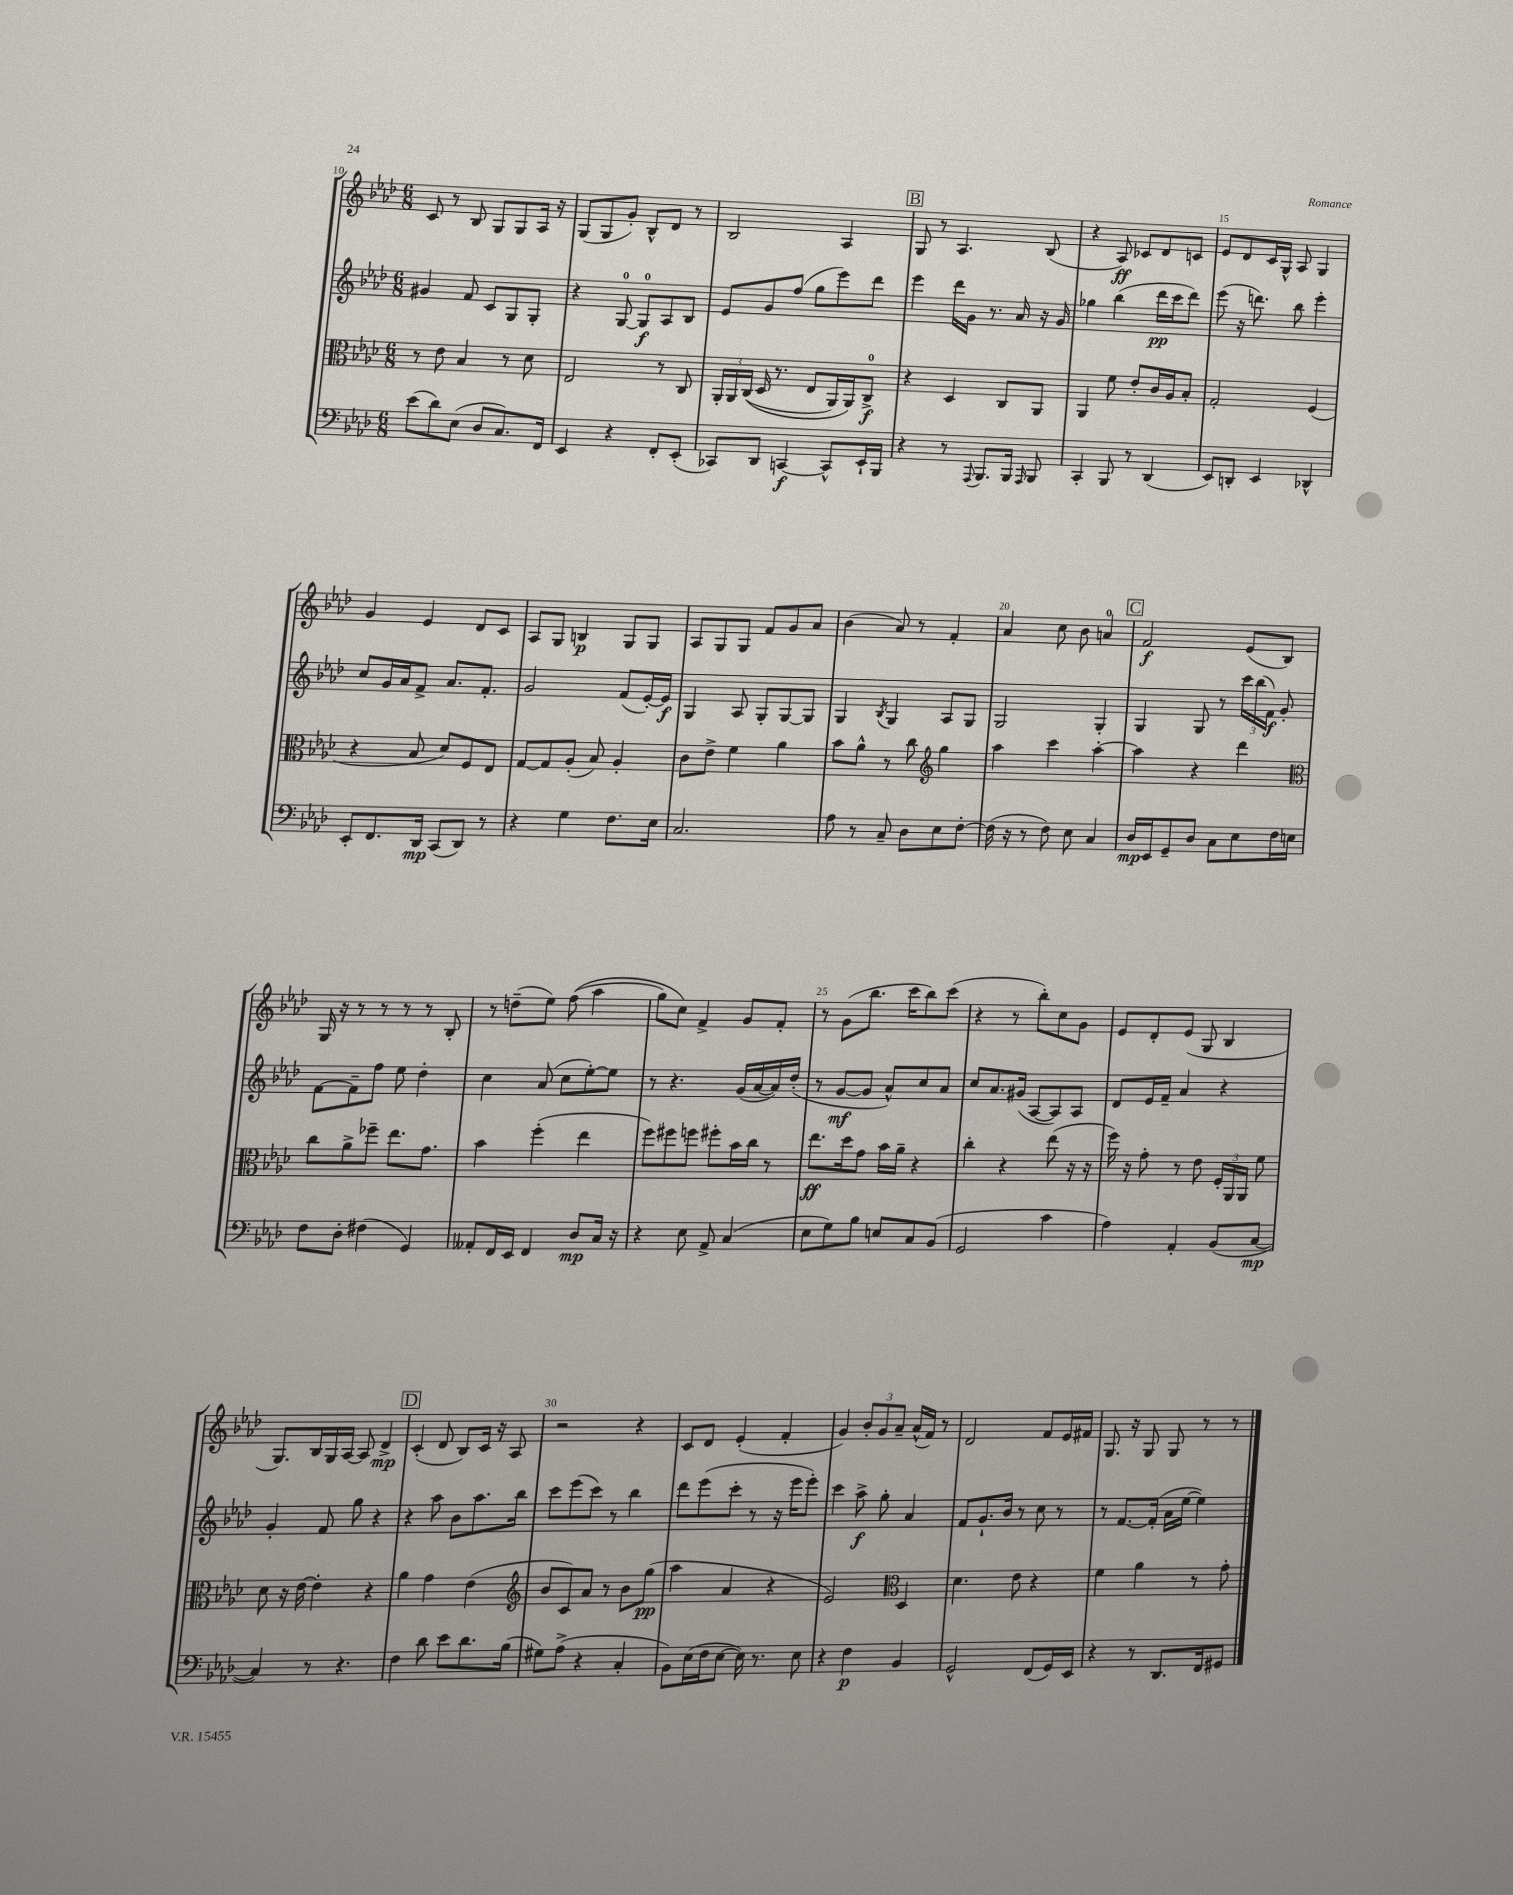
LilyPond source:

<<
\new StaffGroup <<
\new Staff = "s0" {
    \clef treble \key aes \major \numericTimeSignature \time 6/8
    \autoBeamOff c'8 r8 bes8 g8[ g8 aes16] r16 |
    g8[( g8 g'8]-.) bes8[-^ des'8] r8 |
    bes2 aes4 |
    \mark \markup { \box "B" } g8 r8 aes4. bes8( |
    r4 aes8\ff) ces'8[ des'8 c'8] |
    ees'8[ des'8 c'16 g16]-^ aes8 g4 |
    g'4 ees'4 des'8[ c'8] |
    aes8[ g8] b4\p g8[ g8] |
    aes8[ g8 g8] f'8[ g'8 aes'8] |
    bes'4( aes'8) r8 f'4-. |
    aes'4 c''8 bes'8 a'4-0 |
    \mark \markup { \box "C" } f'2\f ees'8[( bes8]) |
    g16 r16 r8 r8 r8 r8 bes8-. |
    r8 d''8[--( ees''8]) f''8(\( aes''4 |
    g''8[) c''8]\) f'4-> g'8[ f'8]-. |
    r8 g'8[( bes''8.] c'''16[ bes''8) c'''8]( |
    r4 r8 bes''8[-.) c''8 g'8] |
    ees'8[ des'8-. ees'8]( g8 bes4 |
    g8.[) bes16 g16 aes16]~ aes8 des'4->\mp |
    \mark \markup { \box "D" } c'4-.( des'8 bes8[) c'16] r16 aes8 |
    r2 r4 |
    c'8[ des'8] ees'4-.( f'4-. |
    g'4) \tuplet 3/2 { bes'8[-. g'8 aes'8]-- } aes'16[-^( f'16]) r8 |
    des'2 f'8[ ees'16 fis'16] |
    g8. r16 g8 g8 r8 r8 \bar "|." |
}
\new Staff = "s1" {
    \clef treble \key aes \major \numericTimeSignature \time 6/8
    \autoBeamOff gis'4 f'8 c'8[ g8 g8]-. |
    r4 g8-0~ g8[-0\f aes8 bes8] |
    ees'8[ g'8 f''8]( g''8[ ees'''8) des'''8] |
    \mark \markup { \box "B" } ees'''4 des'''16[ g'16] r8. aes'16 r16 g'16 |
    ges''4 bes''4( des'''16[\pp c'''16 des'''8]) |
    ees'''8( r16 d'''8.) bes''8 ees'''4-. |
    c''8[ g'16 aes'16 f'8]-> aes'8.[ f'8.]-. |
    g'2 f'8[( ees'16~-.) ees'16]\f |
    g4 aes8 g8[-. g8~ g8] |
    g4 \acciaccatura { bes8 } g4 aes8[ g8] |
    g2 g4-. |
    \mark \markup { \box "C" } g4 g8 r8 \tuplet 3/2 { c'''16[ bes''16( f'16]\f) } g'8-. |
    f'8[~ f'8-- f''8] ees''8 des''4-. |
    c''4 aes'8( c''8[ ees''8~-.) ees''8] |
    r8 r4. g'16[( aes'16~ aes'16) des''16]-.( |
    r8 g'8[~\mf g'8] aes'8[-^) c''8 aes'8] |
    c''8[ aes'8. gis'16]( aes8[~ aes8) aes8] |
    des'8[ ees'16 f'16]-- aes'4 r4 |
    g'4-. f'8 g''8 r4 |
    \mark \markup { \box "D" } r4 aes''8 bes'8[ aes''8. bes''16] |
    c'''8[ ees'''8( c'''8]) r8 bes''4 |
    des'''8[ ees'''8( c'''8]-. r8 r16 ees'''16[ ees'''8]-.) |
    c'''4 aes''8->\f g''8-. aes'4 |
    f'8[ g'8.-! bes'16] r8 c''8 r8 |
    r8 f'8.[~ f'16]-.( aes'16[ ees''16]~ ees''4) \bar "|." |
}
\new Staff = "s2" {
    \clef alto \key aes \major \numericTimeSignature \time 6/8
    \autoBeamOff r8 ees'8 bes4 r8 des'8 |
    ees2 r8 c8 |
    \tuplet 3/2 { aes,16[-. aes,16 c16](\( } des16 r8. ees8[ aes,16) aes,16\) c8]-0->\f |
    \mark \markup { \box "B" } r4 des4 c8[ aes,8] |
    aes,4 f'8 ees'8[-. c'16 aes16 bes8]-. |
    g2-. f4( |
    r4 bes8 des'8[) f8 ees8] |
    g8[~ g8 aes8]-.( bes8) aes4-. |
    c'8[ ees'8]-> f'4 aes'4 |
    bes'8[ aes'8]-^ r8 c''8 \clef treble g''4 |
    aes''4 c'''4 aes''4~-. |
    \mark \markup { \box "C" } aes''4 r4 des'''4 |
    \clef alto c''8[ aes'8-> fes''8]-- ees''8.[ g'8.] |
    bes'4 f''4-.( ees''4 |
    f''8[) fis''8 f''8] fis''8[-. bes'16 c''16] r8 |
    ees''8.[\ff des''16 g'8] bes'16[ aes'16]-- r4 |
    c''4-. r4 ees''8( r16 r16 |
    f''16) r16 g'8-. r8 ees'8 \tuplet 3/2 { f16[-. aes,16 aes,16] } f'8 |
    des'8 r16 ees'16~ ees'4-. r4 |
    \mark \markup { \box "D" } aes'4 g'4 ees'4( |
    \clef treble bes'8[ c'8) aes'8] r8 bes'8[ g''8]\pp( |
    aes''4 aes'4 r4 |
    ees'2) \clef alto des4 |
    des'4. ees'8 r4 |
    f'4 aes'4 r8 g'8-. \bar "|." |
}
\new Staff = "s3" {
    \clef bass \key aes \major \numericTimeSignature \time 6/8
    \autoBeamOff ees'8[( des'8) ees8]( des8[ c8.) f,16] |
    ees,4 r4 f,8[-. ees,8]-.( |
    ces,8[) des,8] c,4~\f c,8[-^ ees,16-! bes,,16] |
    \mark \markup { \box "B" } r4 r8 \appoggiatura { aes,,8 } bes,,8.[ bes,,16] \grace { aes,,16 } bes,,8 |
    c,4-. bes,,8 r8 des,4( |
    ees,8[) d,8]-. ees,4 des,4-^ |
    ees,8[-. f,8. des,16]\mp c,8[( des,8]) r8 |
    r4 g4 f8.[ ees16] |
    c2. |
    aes8 r8 c8-- des8[ ees8 f8]~-. |
    f16( r16 r8 f8) ees8 c4 |
    \mark \markup { \box "C" } des16[\mp ees,16 g,8-- des8] c8[ ees8 f16 e16] |
    f8[ des8]-. fis4( g,4) |
    aeses,8[-. f,16 ees,16] f,4 des8[\mp c16] r16 |
    r4 ees8 aes,8-> c4( |
    ees8[ g8) bes8] e8[ c8 bes,8]( |
    g,2 c'4 |
    aes4) aes,4-. bes,8[( c8]~\mp |
    c4) r8 r4. |
    \mark \markup { \box "D" } f4 des'8 ees'8[ des'8. bes16]( |
    gis8[) aes8]->( r4 c4-. |
    bes,8[) ees16( f16 ees8]~ ees16) r8. ees8 |
    r4 f4\p bes,4 |
    g,2-^ f,8[( g,16) ees,16] |
    r4 r8 des,8.[ f,16 gis,8] \bar "|." |
}
>>
>>
\layout { \context { \Score currentBarNumber = #10 \override BarNumber.break-visibility = ##(#f #t #t) barNumberVisibility = #(every-nth-bar-number-visible 5) } }
